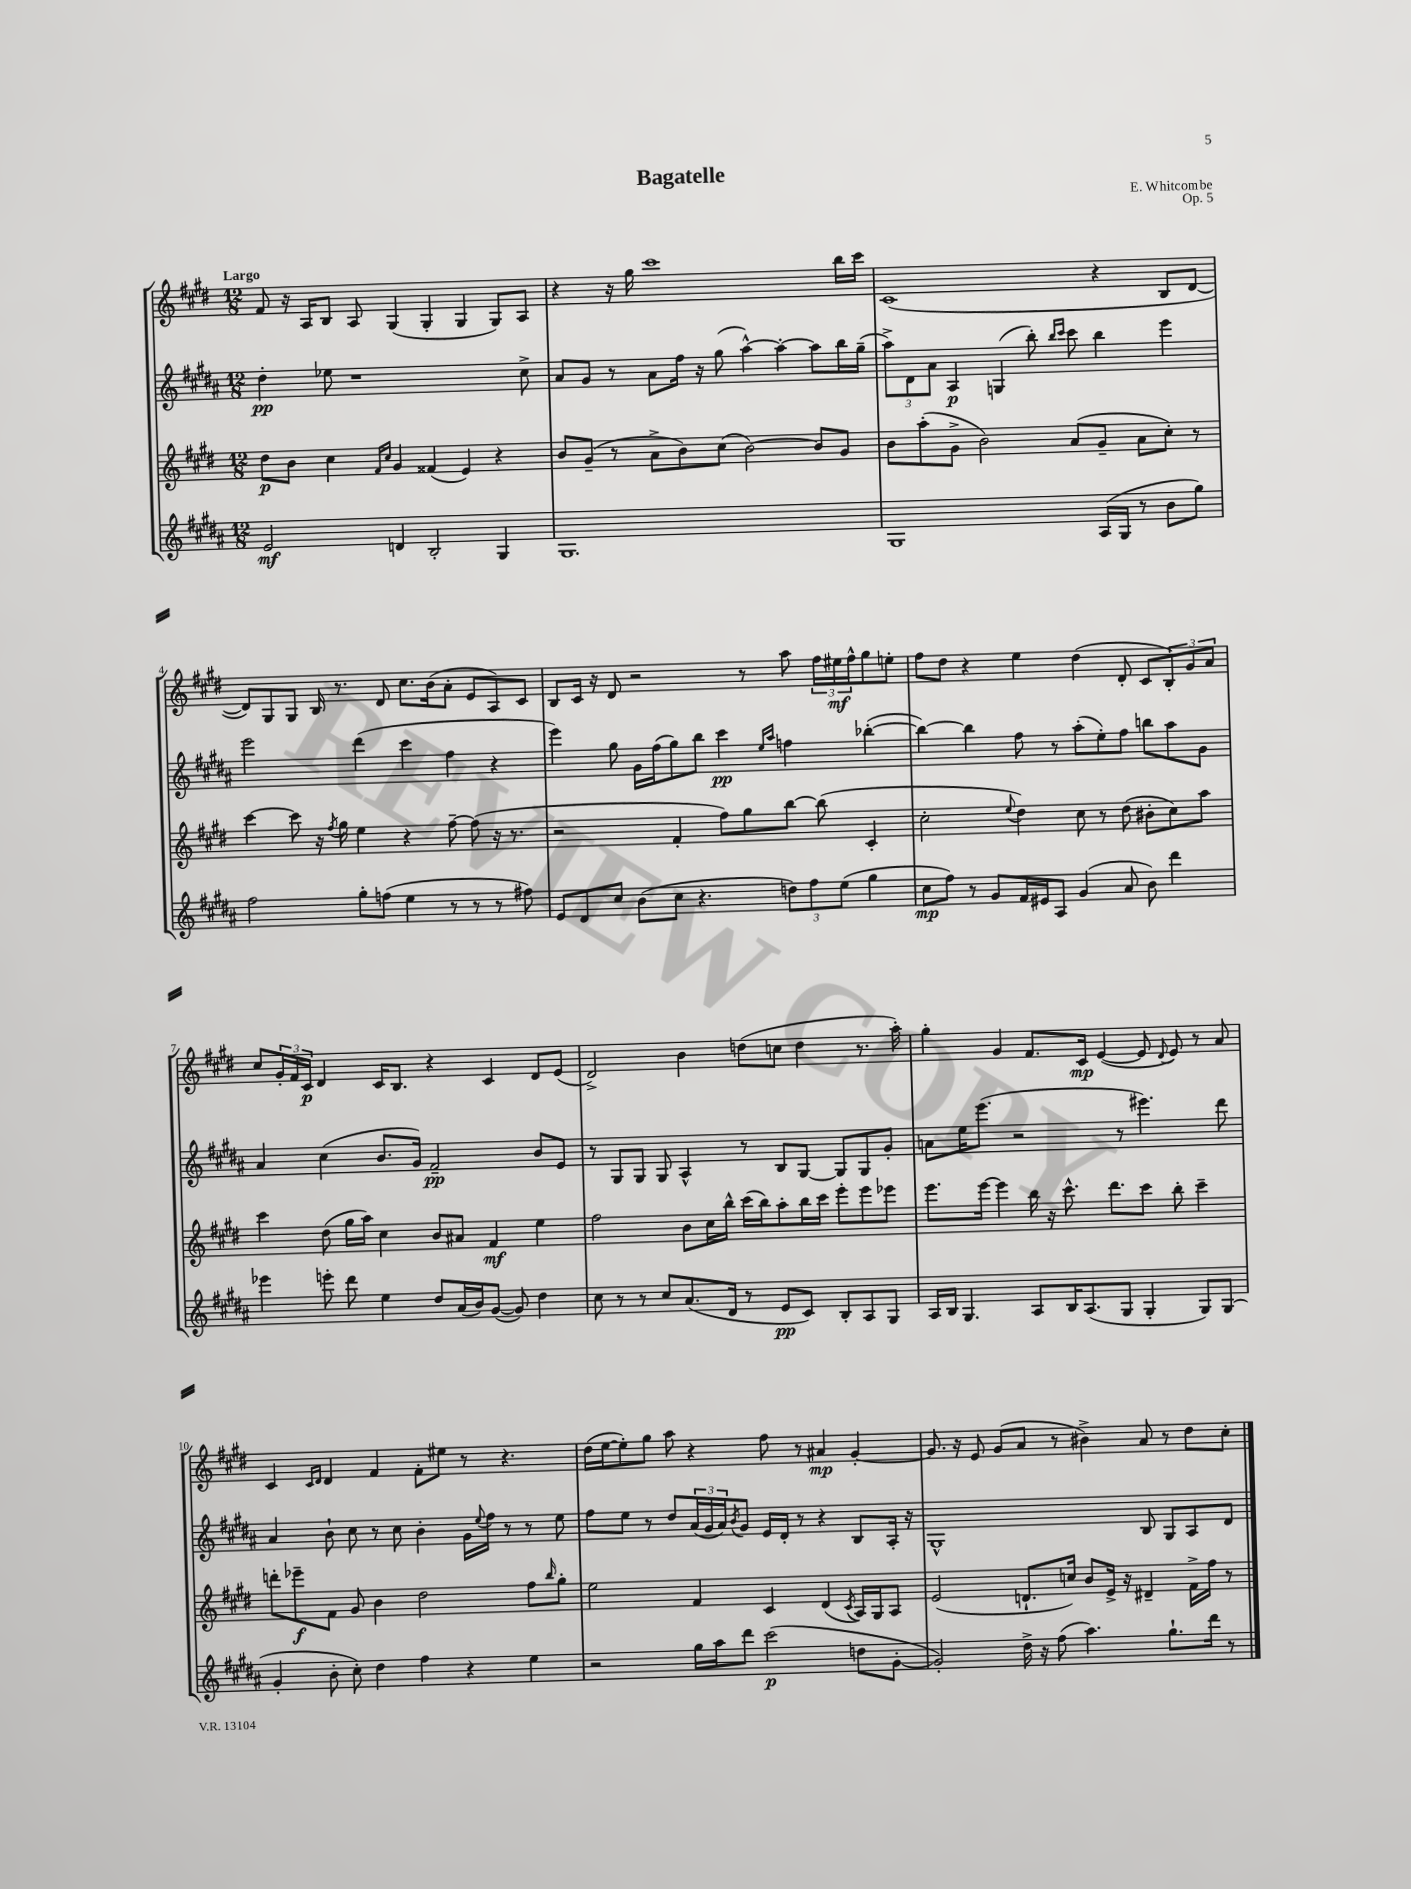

**kern	**kern	**kern	**kern
*staff4	*staff3	*staff2	*staff1
*clefG2	*clefG2	*clefG2	*clefG2
*k[f#c#g#d#a#]	*k[f#c#g#d#]	*k[f#c#g#d#a#]	*k[f#c#g#d#]
*M12/8	*M12/8	*M12/8	*M12/8
2e	8dd#	4dd#'	8f#
.	8b	.	16r
.	.	.	16A
.	4cc#	8ee-	8B
.	.	1r	8A
.	16qqf#	.	.
.	16qqcc#	.	.
4d	4g#	.	(4G#
2B'	(4f##	.	4G#'
.	4e)	.	4G#
4G#	4r	.	8G#)
.	.	8cc#^	8A
=	=	=	=
1.G#	8b	8a#	4r
.	(8g#~	8g#	.
.	8r	8r	16r
.	.	.	16gg#
.	8a^	8a#	1ccc#
.	8b)	16ff#	.
.	.	16r	.
.	(8cc#	(8gg#	.
.	[2b)	[4aa#^^)	.
.	.	4aa#'_	.
.	8b]	8aa#]	.
.	8g#	16bb	16bb
.	.	(16gg#~	16ccc#
=	=	=	=
1G#	8b	12aa#^)	(1c#
.	.	12d#	.
.	(8aa'	.	.
.	.	12a#	.
.	8g#^	4A#	.
.	2b)	.	.
.	.	(4G	.
.	.	8bb')	.
.	.	16qqbb	.
.	.	16qqccc#	.
.	(8a	8ccc#	.
(16A#	8g#~	4bb	4r
16G#	.	.	.
8r	8a	.	.
8b	8cc#')	4eee	8B
8gg#)	8r	.	[8d#
=	=	=	=
2ff#	[4ccc#	2eee	8d#])
.	.	.	8G#
.	8ccc#]	.	8G#
.	16r	.	16B
.	8qff#	.	.
.	16gg#	.	8.r
8gg#'	4ee	(4ddd#	.
(8ff	.	.	8d#
4ee	4r	4ccc#	8.cc#
.	.	.	(16b
8r	[8ff#~	4ff#	8a'
8r	(8ff#]	.	8e
8r	16r	4r	8A)
.	8.r	.	.
8ff#)	.	.	8c#
=	=	=	=
8e	2r	4eee)	8B
8d#	.	.	16c#
.	.	.	16r
8cc#	.	8gg#	8d#
(8b	.	16g#	2r
.	.	(16ff#	.
8cc#	4f#'	8gg#)	.
4.r	.	8bb	.
.	8ff#)	4ccc#	.
.	8gg#	.	8r
.	.	16qqee	.
.	.	16qqaa#	.
12dd)	[8bb	4ff	8aa
12ff#	.	.	.
.	(8bb]	.	24ff#
(12ee	.	.	24ee#
.	.	.	24ff#^^
4gg#	4c#'	([4bb-'	8gg#
.	.	.	8ee'
=	=	=	=
8cc#	2cc#'	4bb-_)	8ff#
8ff#)	.	.	8dd#
8r	.	4bb-]	4r
8g#	.	.	.
.	8qqee	.	.
16f#	4dd#)	8ff#	4ee
16e#	.	.	.
8A#	.	8r	.
(4g#	8cc#	(8aa#'	(4dd#
.	8r	8ee')	.
8a#	(8dd#	8ff#	8d#'
8b)	8b#'	8bb	8c#
4ddd#	8cc#)	8aa#	12B')
.	.	.	12g#
.	8aa	8g#	.
.	.	.	12a
=	=	=	=
4eee-	4ccc#	4a#	8cc#
.	.	.	24g#'
.	.	.	24f#
.	.	.	24c#
8eee'	(8dd#	(4cc#	4d#
8ddd#	16gg#	.	.
.	16aa)	.	.
4ee	4cc#	8.b	16c#
.	.	.	8.B
.	.	16g#)	.
8dd#	8b	2f#~	4r
(16a#	8a#	.	.
16b)	.	.	.
([8g#	4f#	.	4c#
8g#])	.	.	.
4dd#	4ee	8b	8d#
.	.	8e	(8e
=	=	=	=
8cc#	2ff#	8r	2d#^)
8r	.	8G#	.
8r	.	8G#	.
8cc#	.	8G#	.
(8.a#	8b	4A#^^	4b
.	16cc#	.	.
16d#	16bb^^	.	.
8r	(16ccc#	8r	(8dd
.	16bb)	.	.
8e	8aa'	8B	8cc
8c#)	16bb	[8G#	4dd
.	16ccc#	.	.
8B'	8eee'	8G#]	.
8A#	8eee	8G#	8.r
8G#	8eee-	8g#'	.
.	.	.	16aa')
=	=	=	=
16A#	8.eee	8a	4gg#'
16B	.	.	.
4.G#	.	16ee	.
.	[16eee	(8.eee	.
.	4eee]	.	4g#
.	.	2r	.
8A#	16bb	.	8.f#
.	16r	.	.
16B	8.ccc#^^	.	.
(8.A#	.	.	16c#
.	.	.	([4e
.	8.ddd#	.	.
8G#	.	8r	.
4G#'	8ccc#	4.eee#)	8e]
.	.	.	8qqd#
.	8bb'	.	8e)
8G#)	4ccc#~	.	8r
(8G#	.	8ddd#	8a
=	=	=	=
4g#'	8ddd'	4a#	4c#
.	8eee-~	.	.
.	.	.	16qqc#
.	.	.	16qqd#
8b'	8f#	8b`	4d#
8cc#')	8g#	8cc#	.
4dd#	4b	8r	4f#
.	.	8cc#	.
4ff#	2dd#	4b'	8f#'
.	.	.	8ee#
4r	.	16g#	8r
.	.	8qqee	.
.	.	16ff#	.
.	.	8r	4.r
4ee	8ff#	8r	.
.	16qqbb	.	.
.	8gg#'	8ee	.
=	=	=	=
2r	2ee	8ff#	(16dd#
.	.	.	[16ee
.	.	8ee	8ee'])
.	.	8r	8gg#
.	.	8dd#	8aa
16gg#	4f#	(24a#	4r
.	.	24g#	.
16aa#	.	.	.
.	.	24a#)	.
.	.	8qb	.
8ddd#	.	8g#	.
(2ccc#	4c#	16e	8ff#
.	.	16d#'	.
.	.	8r	8r
.	(4d#	4r	4a#
.	8qc#	.	.
8dd	16A)	8B	[4g#'
.	16G#	.	.
[8g#'	8A	16A#'	.
.	.	16r	.
=	=	=	=
2g#'])	(2e	1G#^^	8.g#]
.	.	.	16r
.	.	.	8e
.	.	.	(8g#
16dd#^	8.d`	.	8a
16r	.	.	.
(8ff#	.	.	8r
.	16cc)	.	.
4.aa#)	8b	.	4b#^)
.	16e^	.	.
.	16r	.	.
.	4d#~	8B	8a
8.gg#`	.	8G#	8r
.	16f#^	8A#	8dd#
16ddd#	16ff#	.	.
8r	8r	8d#	8cc#'
==	==	==	==
*-	*-	*-	*-
